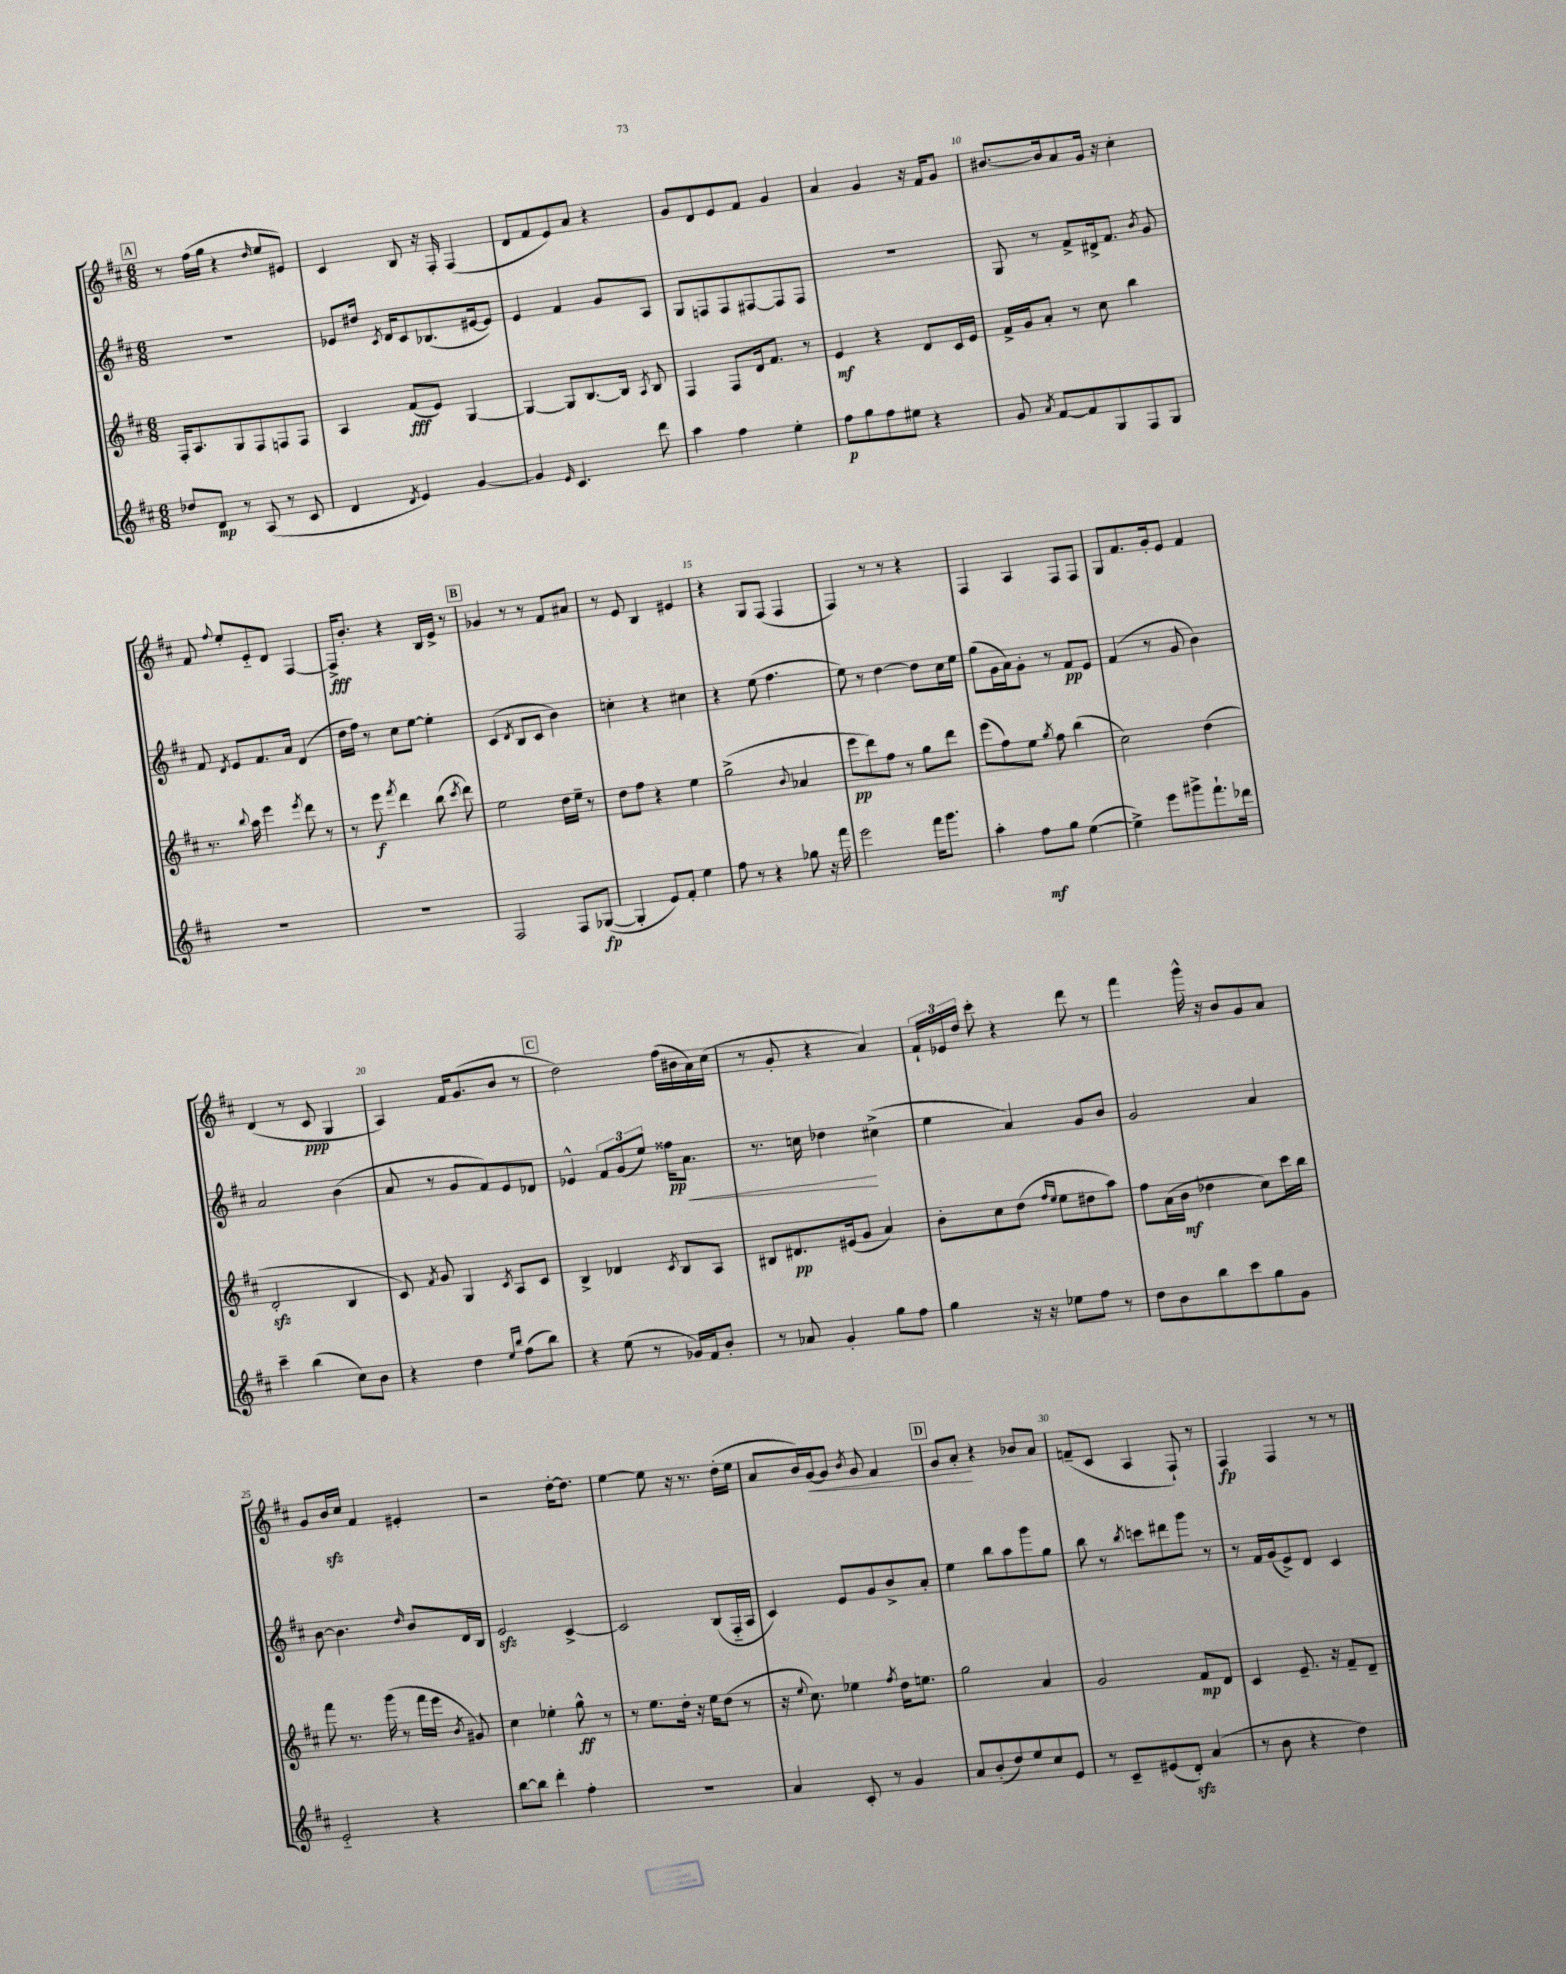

**kern	**kern	**kern	**kern
*staff4	*staff3	*staff2	*staff1
*clefG2	*clefG2	*clefG2	*clefG2
*k[f#c#]	*k[f#c#]	*k[f#c#]	*k[f#c#]
*M6/8	*M6/8	*M6/8	*M6/8
8dd-	16F#'	2.r	8r
.	8.A	.	.
8d	.	.	(16ff#
.	.	.	16gg
8r	8G	.	4r
(8A	8F#	.	.
.	.	.	16qqdd
8r	8F	.	8ee
8c#	8F	.	8e#)
=	=	=	=
4d	4A	8e-	4c#
.	.	16dd#	.
.	.	8qc#	.
.	.	16d	.
8qd	.	.	.
4e)	(8f#	8c#	8B
.	8e)	(8.B-	16r
.	.	.	16F#'
[4g	[4G	.	(4F#
.	.	[16e#	.
.	.	8e#])	.
=	=	=	=
4g]	4G_	4e	8d
.	.	.	8f#
16qqe	.	.	.
4.c#	8G]	4f#	8e)
.	[8.B	.	8a
.	.	8g	4r
.	16B]	.	.
.	8qA	.	.
8ddd	8B	8A	.
=	=	=	=
4aa	4F#	8G	8g
.	.	8F	8d
4ff#	8F#	8F	8e
.	16d	[8F#	8f#
.	8.f#	.	.
4ee'	.	8F#]	4g
.	8r	8F#	.
=	=	=	=
8ff#	4e	2.r	4a
8gg	.	.	.
8ff#	4r	.	4g
8ee#	.	.	.
4r	8d	.	16r
.	.	.	16f#
.	16c#	.	8g
.	16e	.	.
=	=	=	=
8g	16f#^	8G	[8.b#
.	16g	.	.
8qa	.	.	.
[8f#	8a'	8r	.
.	.	.	16b#]
8f#]	8r	8f#^	8a
8G	8cc#	16d#^	16g
.	.	8.f#	16r
8F#	4bb	.	4cc#'
.	.	8qb	.
8G	.	8g	.
=	=	=	=
2.r	8.r	8f#	8f#
.	.	8qd	8qqff#
.	.	8e	8ee'
.	8qqbb	.	.
.	16aa	.	.
.	4eee	8.f#	8e'~
.	.	.	8d
.	.	16a	.
.	8qeee	.	.
.	8ddd	(4d	[4F#
.	8r	.	.
=	=	=	=
2.r	8r	16dd	16F#^]
.	.	16ff#)	8.b'
.	8eee	8r	.
.	8qfff#	.	.
.	4ddd	8cc#	4r
.	.	[8ee	.
.	(8bb	4ee']	16B
.	.	.	16e^
.	8qccc#	.	.
.	8ddd)	.	8r
=	=	=	=
2F#	2ee	(4c#	4g-
.	.	8qd	.
.	.	8B	8r
.	.	8c#	8r
8F#	16dd	4b)	8f#
.	16ee~	.	.
([8G-	8r	.	8a#
=	=	=	=
4G-']	8dd	4cc'	8r
.	8ff#	.	8e
8e)	4r	4r	4B
8f#'	.	.	.
4ee	4ee	4cc#	4e#
=	=	=	=
8ff#	(2gg^	4r	4r
8r	.	.	.
4r	.	(8ee	8G
.	.	4.ff#	(8F#
.	8qqb	.	.
8gg-	4a-	.	4F#
16r	.	.	.
16fff#	.	.	.
=	=	=	=
2eee	8eee	8ee)	4F#)
.	8ddd)	8r	.
.	8ff#	[4dd	8r
.	8r	.	8r
16fff#	8gg	8dd]	4r
8.ggg	.	.	.
.	8ddd	16cc#	.
.	.	16ee	.
=	=	=	=
4aa'	(8eee	(8gg	4F#
.	8ff#)	16g	.
.	.	16a)	.
8ff#	8ee	8g'	4A
.	8qgg	.	.
8gg	8ff#	8r	.
([4ee	(4bb	8f#	8F#
.	.	8e	8F#
=	=	=	=
4ee^])	2cc#)	(4f#	8G
.	.	.	8.f#
8eee	.	8r	.
.	.	.	16g'
8ggg#^	.	8g	8e
8.fff#`	(4dd	4b)	4f#
16ddd-	.	.	.
=	=	=	=
4ccc#~	2d'	2a	(4d
(4bb	.	.	8r
.	.	.	8c#
8cc#)	4B	(4b	4G
8b	.	.	.
=	=	=	=
4r	8c#)	8a	4A)
.	8qf#	.	.
.	8g	8r	.
4dd	4G	8g	16f#
.	.	.	(8.g
.	.	8f#)	.
16qqee	.	.	.
16qqbb	8qc#	.	.
(8ff#	8A	8e	8b
8bb)	8c#	8d-	8r
=	=	=	=
4r	4B^	4e-^^	2dd)
(8ee	4d-	12f#	.
.	.	(12g	.
8r	.	.	.
.	.	12ee)	.
.	8qc#	.	.
16g-)	8B	16ff##	(16ff#
16f#	.	8.a	16b#
8b'	8A	.	16a)
.	.	.	(16cc#
=	=	=	=
8r	8B#	8.r	8r
8a-	8.d#	.	8g'
.	.	16cc	.
4g'	.	4dd-	4r
.	(16e#	.	.
.	8g	.	.
8gg	4a)	(4cc#^	4a)
8ff#	.	.	.
=	=	=	=
4gg	8b'	4ee	24f#`
.	.	.	24e-
.	.	.	24dd
.	8cc#	.	8ccc#'
16r	(8dd	4a)	4r
16r	.	.	.
.	16qqff#	.	.
.	16qqee	.	.
8ee-	8ee	.	.
8ff#	8dd#	8g	8ddd
8r	8aa)	8b	8r
=	=	=	=
8dd	8ff#	2g	4fff#
8b	(16a	.	.
.	16b	.	.
8bb	4dd-	.	16ggg^^
.	.	.	16r
8ccc#	.	.	8b
8gg	8cc#)	4a	8g
8g	16ccc#	.	8a
.	16bb	.	.
=	=	=	=
2e'~	8fff#	[8b	8g
.	8.r	4.b]	16b
.	.	.	16cc#
.	.	.	4f#
.	(16ggg	.	.
.	8r	.	.
.	.	16qqdd	.
4r	16fff#	8b	4e#'
.	16eee	.	.
.	8qb	.	.
.	8g#)	16d	.
.	.	16B	.
=	=	=	=
[8bb	4cc#	2e	2r
8bb]	.	.	.
4ddd'	4ee-'	.	.
4ff#'	8gg^^	[4c#^	[16dd'
.	.	.	8.dd]
.	8r	.	.
=	=	=	=
2.r	8r	2c#]	[4ee
.	8.ee	.	.
.	.	.	8ee]
.	16dd'	.	.
.	16r	.	16r
.	16ee	.	8.r
.	(8dd	(8B	.
.	8r	16F#'~	(16dd'
.	.	16A	16ee
=	=	=	=
4a	16r	4c#)	8a
.	8qqee	.	.
.	8.cc#)	.	.
.	.	.	16b)
.	.	.	[16g
8c#'	4ee-	8e	8g]
.	.	.	8qb
8r	.	8g	8g
.	8qff#	.	.
4g	16dd	8b^	4f#
.	8.ee	.	.
.	.	8a'	.
=	=	=	=
8a	2gg	4ee	8g
(8b'	.	.	8a'
8dd)	.	8bb	4r
8ee	.	8aa	.
8cc#	4a	8ggg	8b-
8e	.	8gg	8a
=	=	=	=
8r	2g	8bb	(8f~
8c#~	.	8r	8c#
.	.	8qbb	.
(8e#	.	8ccc	4A
8d')	.	8ddd#	.
(4a	8f#	8ggg	8F#`)
.	8d	8r	8r
=	=	=	=
8r	4c#	8r	4F#
8b	.	16f#	.
.	.	(16g	.
4r	8.e~	8e^)	4F#
.	.	8d	.
.	16r	.	.
4dd)	8f#~	4c#	8r
.	8d~	.	8r
==	==	==	==
*-	*-	*-	*-
